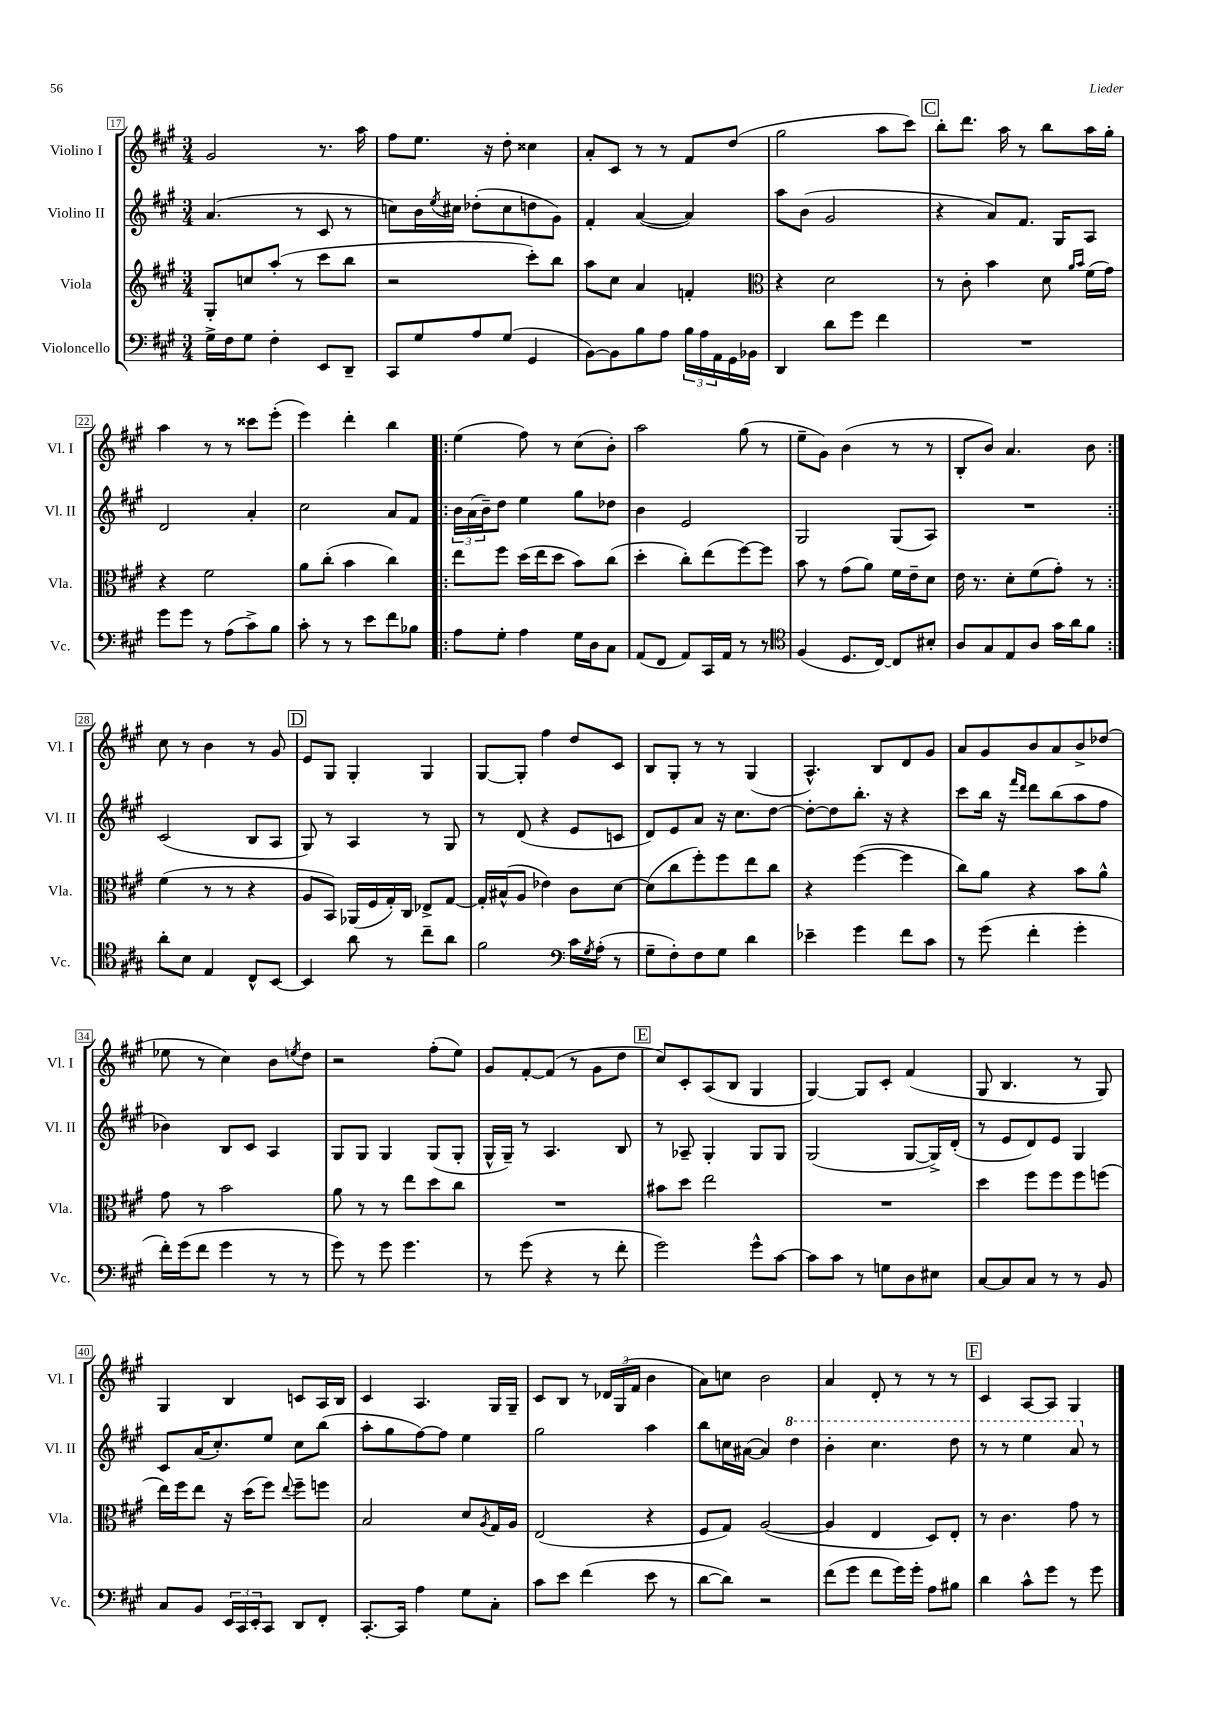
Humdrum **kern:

**kern	**kern	**kern	**kern
*part4	*part3	*part2	*part1
*staff4	*staff3	*staff2	*staff1
*I"Violoncello	*I"Viola	*I"Violino II	*I"Violino I
*I'Vc.	*I'Vla.	*I'Vl. II	*I'Vl. I
*clefF4	*clefG2	*clefG2	*clefG2
*k[f#c#g#]	*k[f#c#g#]	*k[f#c#g#]	*k[f#c#g#]
*M3/4	*M3/4	*M3/4	*M3/4
=17	=17	=17	=17
16G#^\LL	8G#'/L	(4.a/	2g#/
16F#\J	.	.	.
8G#\J	8ccn/	.	.
4F#'\	(8aa'/J	.	.
.	8r	8r	.
8EE/L	8ccc#\L	8c#/	8.r
8DD~/J	8bb\J	8r	.
.	.	.	16aa\
=18	=18	=18	=18
8CC#/L	2r	8ccn\L)	8ff#\L
8G#/	.	16b\L	8.ee\J
.	.	8qee/	.
.	.	16cc#X\JJ	.
8A/	.	(8dd-X'\L	.
.	.	.	16r
(8G#/J	.	8cc#\	8dd'\
4GG#/	8ccc#'\L)	8ddn\	4cc##X\
.	8bb\J	8g#\J)	.
=19	=19	=19	=19
[8BB\L)	8aa\L	4f#'/	8a'/L
8BB\]	8cc#\J	.	8c#/J
8B\	4a/	([4a/	8r
8A\J	.	.	8r
24B\LL	4fn'/	4a/])	8f#/L
24A\	.	.	.
24AA\	.	.	.
16GG#\	.	.	(8dd/J
16BB-X\JJ	.	.	.
=20	=20	=20	=20
*	*clefC3	*	*
4DD/	4r	8aa\L	2gg#\
.	.	(8b\J	.
8d\L	2d\	2g#/	.
8g#\J	.	.	.
4f#\	.	.	8aa\L
.	.	.	8ccc#\J)
!!LO:REH:place=s1:t=C
=21	=21	=21	=21
2.r	8r	4r	8bb'\L
.	8c#'\	.	8.ddd\J
.	4b\	8a/L)	.
.	.	.	16aa\
.	.	8.f#/J	8r
.	8d\	.	8bb\L
.	.	16G#/KL	.
.	16qqa/LL	.	.
.	16qqb/JJ	.	.
.	(16f#\LL	8A/J	16aa\L
.	16g#\JJ)	.	16gg#'\JJ
!!LO:LB:g=z
=22	=22	=22	=22
8g#\L	4r	2d/	4aa\
8g#\J	.	.	.
8r	2f#\	.	8r
(8A\L	.	.	8r
8c#^\)	.	4a'/	8ccc##X\L
8B\J	.	.	(8eee'\J
=23	=23	=23	=23
8c#'\	8a\L	2cc#\	4eee\)
8r	(8cc#'\J	.	.
8r	4b\	.	4ddd'\
8e\L	.	.	.
8f#\	4cc#\)	8a/L	4bb\
8B-X\J	.	8f#/J	.
=24!|:	=24!|:	=24!|:	=24!|:
8A\L	8ee\L	24b\LL	(4ee\
.	.	(24a\	.
.	.	24b~\J)	.
8G#'\J	8ff#\J	8dd\J	.
4A\	(16dd\LL	4ee\	8ff#\)
.	16ee\J	.	.
.	8dd\J	.	8r
16G#\LL	8b\L)	8gg#\L	(8cc#\L
16D\J	.	.	.
8C#\J	(8cc#\J	8dd-X\J	8b'\J)
=25	=25	=25	=25
(8AA/L	4dd'\	4b\	2aa\
8FF#/J	.	.	.
8AA/L)	8cc#'\L)	2e/	.
16CC#/L	(8ee\	.	.
16AA/JJ	.	.	.
8r	[8ff#\)	.	(8gg#\
8r	8ff#\J]	.	8r
=26	=26	=26	=26
*clefC4	*	*	*
(4F#/	8b\	2G#/	8ee~\L
.	8r	.	8g#\J)
8.D/L	(8g#\L	.	(4b\
.	8a\J)	.	.
[16C#/Jk)	.	.	.
8C#/L]	16f#\LL	(8G#/L	8r
.	16e~\J	.	.
8B#X'/J	8d\J	8A/J)	8r
=27	=27	=27	=27
8A/L	16e\	2.r	8B'/L
.	8.r	.	.
8G#/	.	.	8b/J)
8E/	8d'\L	.	4.a/
8A/J	(8f#\	.	.
16g#\LL	8g#'\J)	.	.
16a\J	.	.	.
8f#\J	8r	.	8b\
!!LO:LB:g=z
=28:|!	=28:|!	=28:|!	=28:|!
8a'\L	(4f#\	(2c#/	8cc#\
8B\J	.	.	8r
4E/	8r	.	4b\
.	8r	.	.
8C#^^/L	4r	8B/L	8r
[8BB/J	.	8A/J	8g#/
!!LO:REH:place=s1:t=D
=29	=29	=29	=29
4BB/]	8A/L	8G#/)	8e/L
.	8BB/J)	8r	8G#/J
8a\	(16AA-X/LL	4A/	4G#'/
.	16F#/	.	.
8r	16G#'/)	.	.
.	16C#/JJ	.	.
8cc#~\L	8E-X^/L	8r	4G#/
8a\J	[8G#/J	8G#/	.
=30	=30	=30	=30
2f#\	16G#'/LL]	8r	[8G#/L
.	(16B#X^^/J	.	.
.	8A/J	(8d/	8G#'/J]
.	4e-X\)	4r	4ff#\
*clefF4	*	*	*
16c#\LL	8c#\L	8e/L	8dd/L
8qG#/	.	.	.
(16A'\JJ	.	.	.
8r	[8d\J	8cn/J	8c#/J
=31	=31	=31	=31
8G#~\L	(8d\L]	8d/L)	8B/L
8F#'\)	8cc#\	8e/	8G#'/J
8F#\	8ff#'\)	8a/J	8r
8G#\J	8ff#\	16r	8r
.	.	8.cc#\L	.
4d\	8ee\	.	(4G#/
.	8cc#\J	[8dd\J	.
=32	=32	=32	=32
4e-X~\	4r	8dd'\L_	4.A^^/)
.	.	8dd\]	.
4g#\	([4ff#\	8.bb'\J	.
.	.	.	8B/L
.	.	16r	.
8f#\L	4ff#\]	4r	8d/
8c#\J	.	.	8g#/J
=33	=33	=33	=33
8r	8cc#\L)	8ccc#\L	8a/L
(8g#\	8a\J	16bb\Jk	8g#/
.	.	16r	.
.	.	16qqfff#/LL	.
.	.	16qqddd/JJ	.
4f#'\	4r	8ddd\L	8b/
.	.	(8bb\	8a/
4g#'\	8b\L	8aa\	8b^/
.	8a^^\J	8ff#\J	(8dd-X/J
!!LO:LB:g=z
=34	=34	=34	=34
16f#'\LL)	8g#\	4b-X\)	8ee-X\
(16g#\J	.	.	.
8f#\J	8r	.	8r
4g#\	2b\	8B/L	4cc#\)
.	.	8c#/J	.
8r	.	4A/	8b\L
.	.	.	8qeen/
8r	.	.	8dd\J
=35	=35	=35	=35
8g#\)	8a\	8G#/L	2r
8r	8r	8G#/J	.
8g#\	8r	4G#/	.
4.g#\	8ee\L	.	.
.	8dd\	(8G#/L	(8ff#'\L
.	8cc#\J	8G#'/J	8ee\J)
=36	=36	=36	=36
8r	2.r	16G#^^/LL	8g#/L
.	.	16G#~/JJ)	.
(8g#\	.	8r	[8f#'/
4r	.	4.A/	(8f#/J]
.	.	.	8r
8r	.	.	8g#\L
8f#'\	.	8B/	8dd\J
!!LO:REH:place=s1:t=E
=37	=37	=37	=37
2g#\)	8b#X\L	8r	8cc#/L)
.	8dd\J	8A-X~/	8c#'/
.	2ee\	4G#'/	(8A/
.	.	.	8B/J
8g#^^\L	.	8G#/L	4G#/
[8c#\J	.	8G#/J	.
=38	=38	=38	=38
8c#\L]	2.r	(2G#/	[4G#/)
8c#\J	.	.	.
8r	.	.	8G#/L]
8Gn\L	.	.	8c#'/J
8D\	.	[8G#/L	(4f#/
8E#X\J	.	16G#^/L])	.
.	.	(16d'/JJ	.
=39	=39	=39	=39
[8C#/L	4dd\	8r	8G#/
8C#/]	.	8e/L	4.B/
8C#/J	8ff#\L	8d/)	.
8r	8ff#\	8e/J	.
8r	8ff#\	4G#/	8r
8BB/	(8ffn\J	.	8G#/)
!!LO:LB:g=z
=40	=40	=40	=40
8C#/L	16ee\LL)	8c#/L	4G#/
.	16ff#\J	.	.
8BB/J	8ee\J	(16a/K	.
.	.	8.cc#'/)	.
24EE/LL	16r	.	4B/
24CC#/	.	.	.
.	(16dd\KL	.	.
24EE'/J	.	.	.
8CC#/J	8ff#\J)	8ee/J	.
.	8qqee/	.	.
8DD/L	8ff#~\L	8cc#\L	8cn/L
8FF#'/J	8ffn\J	(8bb\J	16A/L
.	.	.	16B/JJ
=41	=41	=41	=41
[8.CC#'/L	2B/	8aa'\L	4c#/
.	.	8gg#\	.
16CC#/Jk]	.	.	.
4A\	.	[8ff#\)	4.A/
.	.	8ff#\J]	.
8G#\L	8d/L	4ee\	.
.	8qA/	.	.
8C#'\J	16G#/L	.	16G#/LL
.	16A/JJ	.	16G#~/JJ
=42	=42	=42	=42
8c#\L	(2E/	2gg#\	8c#/L
8e\J	.	.	8B/J
(4f#\	.	.	8r
.	.	.	24d-X/LL
.	.	.	(24G#/
.	.	.	24f#/JJ
8e\	4r	4aa\	4b\
8r	.	.	.
=43	=43	=43	=43
[8d\L	8F#/L	8bb\L	8a\L)
8d\J])	8G#/J)	16ccn\L	8ccn\J
.	.	([16a#X\JJ	.
2r	([2A/	4a#/])	2b\
*	*	*8va	*
.	.	4ddd\	.
=44	=44	=44	=44
(8f#\L	4A/]	4bb'\	4a/
8g#\J	.	.	.
8f#\L	4E/	4.ccc#\	8d'/
16g#\L)	.	.	8r
16g#'\JJ	.	.	.
8A\L	8D/L)	.	8r
8B#X\J	8E'/J	8ddd\	8r
!!LO:REH:place=s1:t=F
=45	=45	=45	=45
4d\	8r	8r	4c#/
.	4.c#\	8r	.
8c#^^\L	.	4eee\	[8A/L
8g#\J	.	.	8A/J]
8r	8g#\	8aa/	4G#/
*	*	*X8va	*
8g#\	8r	8r	.
==	==	==	==
*-	*-	*-	*-
